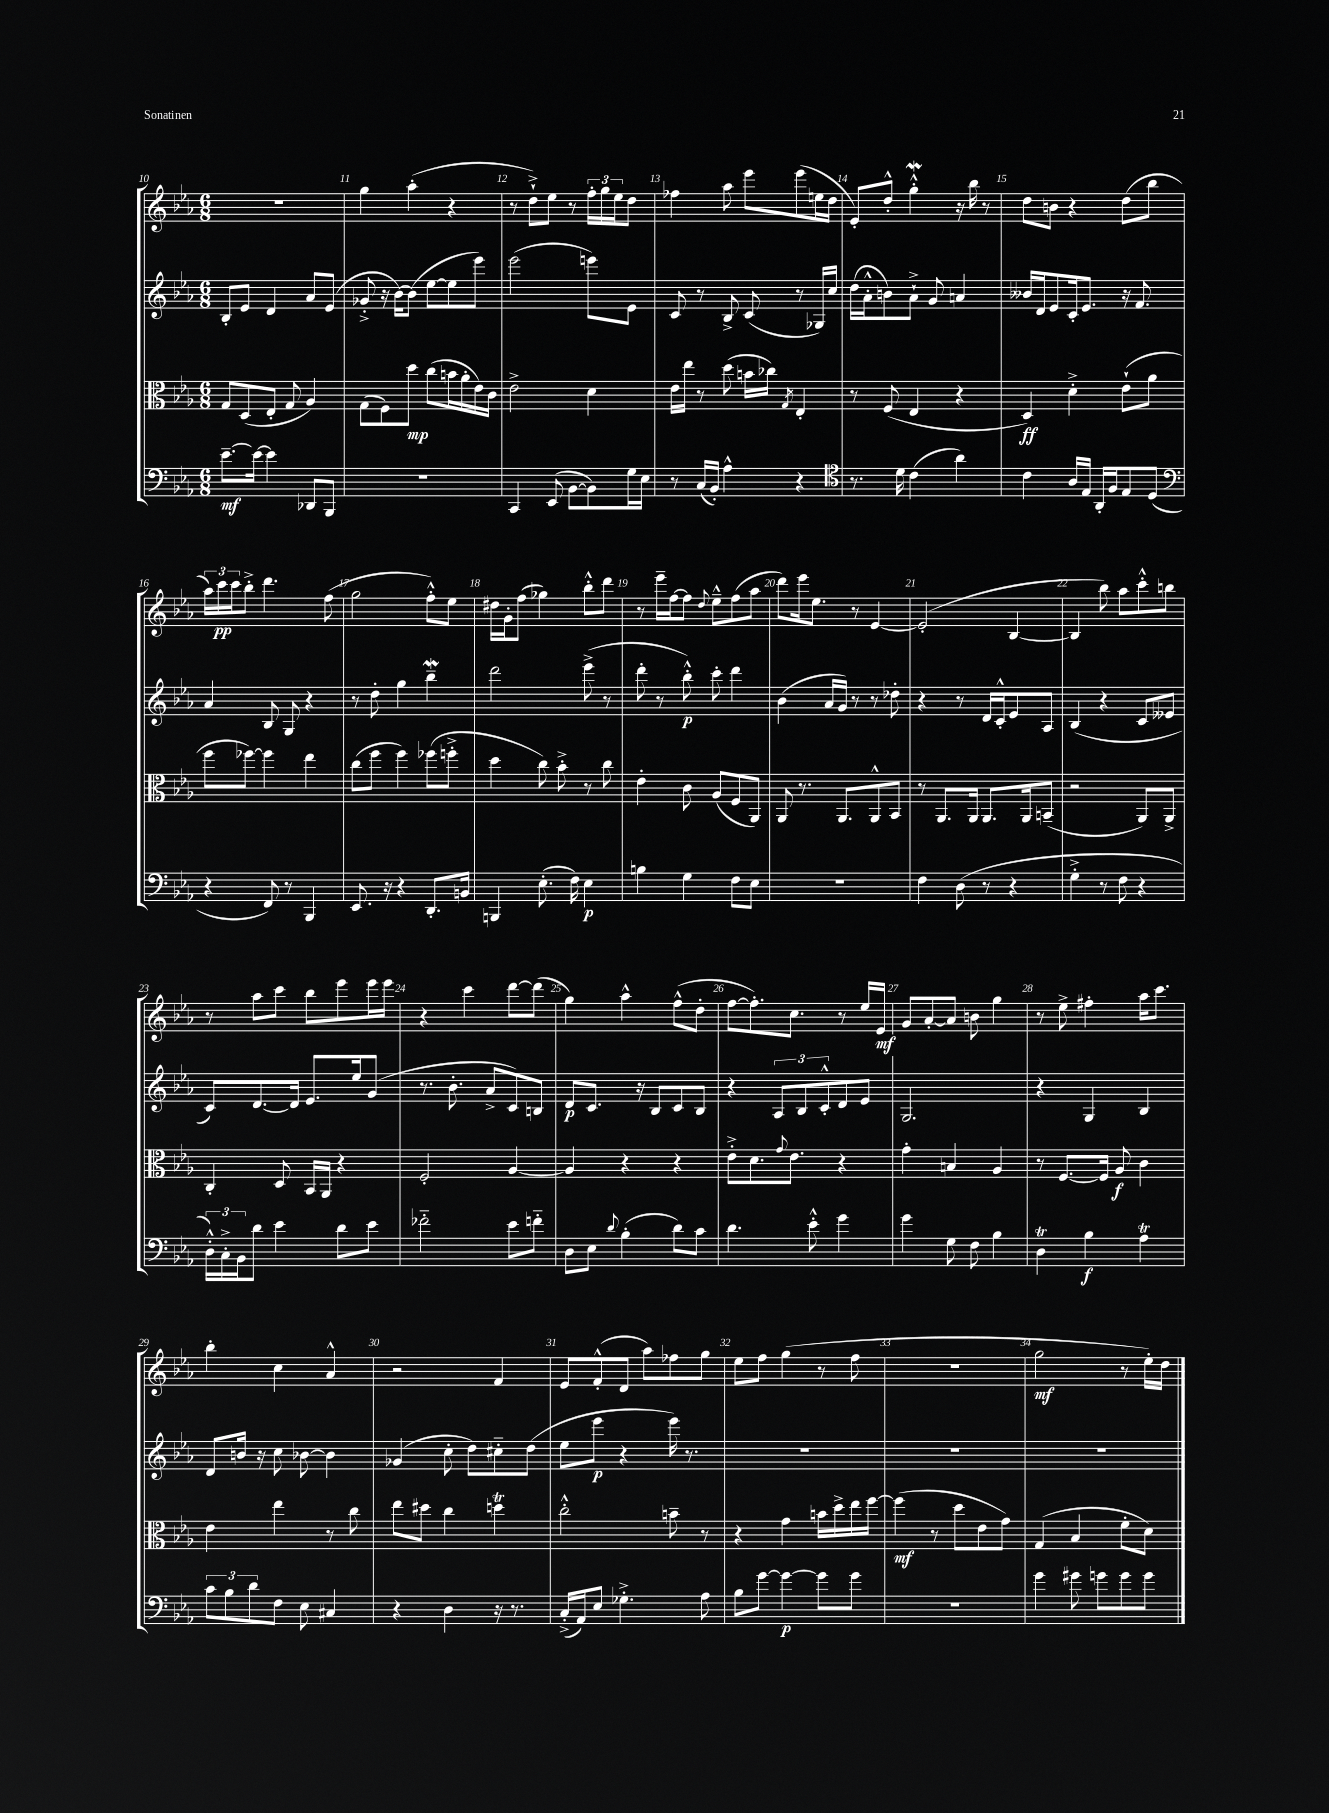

**kern	**dynam	**kern	**dynam	**kern	**dynam	**kern	**dynam
*part4	*part4	*part3	*part3	*part2	*part2	*part1	*part1
*staff4	*staff4	*staff3	*staff3	*staff2	*staff2	*staff1	*staff1
*clefF4	*	*clefC3	*	*clefG2	*	*clefG2	*
*k[b-e-a-]	*	*k[b-e-a-]	*	*k[b-e-a-]	*	*k[b-e-a-]	*
*M6/8	*	*M6/8	*	*M6/8	*	*M6/8	*
=10	=10	=10	=10	=10	=10	=10	=10
[8.e-~\L	mf	8G/L	.	8B-'/L	.	2.r	.
.	.	(8D/	.	8e-/J	.	.	.
16e-\Jk_	.	.	.	.	.	.	.
4e-\]	.	8E-'/J	.	4d/	.	.	.
.	.	8G/	.	.	.	.	.
8DD-X/L	.	4A-/)	.	8a-/L	.	.	.
8BBB-/J	.	.	.	(8e-/J	.	.	.
=11	=11	=11	=11	=11	=11	=11	=11
2.r	.	(8G\L	.	8g-X'^/	.	4gg\	.
.	.	8F\)	.	16r	.	.	.
.	.	.	.	[16b-\KL)	.	.	.
.	.	8dd\J	mp	(8b-\J]	.	(4aa-'\	.
.	.	(8cc\L	.	[8ee-\L	.	.	.
.	.	16bn\L	.	8ee-\]	.	4r	.
.	.	16a-'\	.	.	.	.	.
.	.	16e-\)	.	8eee-\J)	.	.	.
.	.	16c\JJ	.	.	.	.	.
=12	=12	=12	=12	=12	=12	=12	=12
4CC/	.	2e-^\	.	(2eee-\	.	8r	.
.	.	.	.	.	.	8dd`^\L)	.
(8EE-/	.	.	.	.	.	8ee-\J	.
[8BB-\L	.	.	.	.	.	8r	.
8BB-\])	.	4d\	.	8eeen\L)	.	24ff'\LL	.
.	.	.	.	.	.	24gg\	.
.	.	.	.	.	.	24ee-\J	.
16G\L	.	.	.	8e-\J	.	8dd\J	.
16E-\JJ	.	.	.	.	.	.	.
=13	=13	=13	=13	=13	=13	=13	=13
8r	.	16e-\LL	.	8c/	.	4ff-X\	.
.	.	16ee-\JJ	.	.	.	.	.
(16C/LL	.	8r	.	8r	.	.	.
16BB-'/JJ)	.	.	.	.	.	.	.
4A-^^\	.	(8dd\	.	8B-^/	.	8aa-\	.
.	.	16bn\LL	.	(8c/	.	8eee-\L	.
.	.	16cc-X\JJ)	.	.	.	.	.
.	.	8qG/	.	.	.	.	.
4r	.	4E-'/	.	8r	.	(8eee-\	.
.	.	.	.	16G-X/LL)	.	16een\L	.
.	.	.	.	16cc/JJ	.	16dd\JJ	.
=14	=14	=14	=14	=14	=14	=14	=14
*clefC4	*	*	*	*	*	*	*
8.r	.	8r	.	(16dd\LL	.	8e-'/L)	.
.	.	.	.	16a-'^^\J	.	.	.
.	.	(8F/	.	8bn\)	.	8dd'^^/J	.
16d\	.	.	.	.	.	.	.
(4c\	.	4E-/	.	8a-`^\J	.	4ggW'^^\	.
.	.	.	.	8g/	.	.	.
4a-\)	.	4r	.	4an/	.	16r	.
.	.	.	.	.	.	16bb-\	.
.	.	.	.	.	.	8r	.
=15	=15	=15	=15	=15	=15	=15	=15
4c\	.	4D/)	ff	16b--X/LL	.	8dd\L	.
.	.	.	.	16d/J	.	.	.
.	.	.	.	8e-/	.	8bn\J	.
16A-/LL	.	4d'^\	.	16c'/k	.	4r	.
16E-/JJ	.	.	.	8.e-/J	.	.	.
16AA-'/LL	.	.	.	.	.	.	.
16F/J	.	.	.	.	.	.	.
8E-/	.	(8e-`\L	.	16r	.	(8dd\L	.
.	.	.	.	8.f/	.	.	.
(8D/J	.	8a-\J	.	.	.	8bb-\J	.
!!LO:LB:g=z
=16	=16	=16	=16	=16	=16	=16	=16
*clefF4	*	*	*	*	*	*	*
4r	.	8ff\L	.	4a-/	.	24aa-\LL)	.
.	.	.	.	.	.	24ccc\	pp
.	.	.	.	.	.	24ccc\J	.
.	.	[8ff-X\J)	.	.	.	8bb-'^\J	.
8FF/)	.	4ff-\]	.	8B-/	.	4.ddd\	.
8r	.	.	.	8G/	.	.	.
4BBB-/	.	4ee-\	.	4r	.	.	.
.	.	.	.	.	.	(8ff\	.
=17	=17	=17	=17	=17	=17	=17	=17
8.EE-/	.	(8cc\L	.	8r	.	2gg\	.
.	.	8ff\J	.	8dd'\	.	.	.
16r	.	.	.	.	.	.	.
4r	.	4ff\)	.	4gg\	.	.	.
8.DD'/L	.	(8ff-X\L	.	4bb-W~\	.	8ff'^^\L)	.
.	.	8ffn'^\J	.	.	.	8ee-\J	.
16BBn/Jk	.	.	.	.	.	.	.
=18	=18	=18	=18	=18	=18	=18	=18
4BBBn/	.	4dd\	.	2ddd\	.	16dd#X\LL	.
.	.	.	.	.	.	16g'\J	.
.	.	.	.	.	.	(8ff\J	.
(8.E-'\	.	8cc\)	.	.	.	4gg-X\)	.
.	.	8b-'^\	.	.	.	.	.
16F\)	.	.	.	.	.	.	.
4E-\	p	8r	.	(8eee-^\	.	8bb-'^^\L	.
.	.	8cc\	.	8r	.	8ddd\J	.
=19	=19	=19	=19	=19	=19	=19	=19
4Bn\	.	4e-'\	.	8ddd'\	.	8r	.
.	.	.	.	8r	.	16eee-~\LL	.
.	.	.	.	.	.	[16ff\J	.
4G\	.	8c\	.	8bb-'^^\)	p	8ff\J]	.
.	.	.	.	.	.	8qqdd/	.
.	.	(8A-/L	.	8ccc'\	.	8ee-~^^\L	.
8F\L	.	8F/	.	4ddd\	.	(8ff\	.
8E-\J	.	8AA-/J)	.	.	.	8aa-\J	.
=20	=20	=20	=20	=20	=20	=20	=20
2.r	.	8AA-/	.	(4b-\	.	8ddd\L)	.
.	.	8.r	.	.	.	16eee-\k	.
.	.	.	.	.	.	8.ee-\J	.
.	.	.	.	16a-/LL	.	.	.
.	.	8.AA-/L	.	16g/JJ)	.	.	.
.	.	.	.	8r	.	8r	.
.	.	8AA-^^/	.	8r	.	[4e-/	.
.	.	8BB-/J	.	8dd-X'\	.	.	.
=21	=21	=21	=21	=21	=21	=21	=21
4F\	.	8r	.	4r	.	(2e-'/]	.
.	.	8.AA-/L	.	.	.	.	.
(8D\	.	.	.	8r	.	.	.
.	.	16AA-/Jk	.	.	.	.	.
8r	.	8.AA-/L	.	16d/LL	.	.	.
.	.	.	.	16c'^^/J	.	.	.
4r	.	.	.	8e-/	.	[4B-/	.
.	.	16AA-/k	.	.	.	.	.
.	.	(8BBn~/J	.	8A-/J	.	.	.
=22	=22	=22	=22	=22	=22	=22	=22
4G'^\	.	2r	.	(4B-/	.	4B-/]	.
8r	.	.	.	4r	.	8bb-\)	.
8F\	.	.	.	.	.	8aa-\L	.
4r	.	8AA-/L)	.	8c/L	.	8ccc'^^\	.
.	.	8AA-^/J	.	8e--X/J	.	8bbn\J	.
!!LO:LB:g=z
=23	=23	=23	=23	=23	=23	=23	=23
24D'^^\LL)	.	4C'/	.	8c/L)	.	8r	.
24C'^\	.	.	.	.	.	.	.
24BB-\J	.	.	.	.	.	.	.
8d\J	.	.	.	[8.d/	.	8aa-\L	.
4e-\	.	8D/	.	.	.	8ccc\J	.
.	.	.	.	16d/Jk]	.	.	.
.	.	16BB-/LL	.	8.e-/L	.	8bb-\L	.
.	.	16AA-/JJ	.	.	.	.	.
8d\L	.	4r	.	.	.	8eee-\	.
.	.	.	.	16ee-/k	.	.	.
8e-\J	.	.	.	(8g/J	.	16eee-\L	.
.	.	.	.	.	.	16eee-\JJ	.
=24	=24	=24	=24	=24	=24	=24	=24
2f-X\	.	2F'/	.	8.r	.	4r	.
.	.	.	.	8.b-'\	.	.	.
.	.	.	.	.	.	4ccc\	.
.	.	.	.	8a-^/L	.	.	.
8e-\L	.	[4A-/	.	8c/)	.	[8ddd\L	.
8fn\J	.	.	.	8Bn/J	.	(8ddd\J]	.
=25	=25	=25	=25	=25	=25	=25	=25
8D\L	.	4A-/]	.	8d/L	p	4gg\)	.
8E-\J	.	.	.	8.c/J	.	.	.
8qqd/	.	.	.	.	.	.	.
(4B-'\	.	4r	.	.	.	4aa-^^\	.
.	.	.	.	16r	.	.	.
.	.	.	.	8B-/L	.	.	.
8d\L)	.	4r	.	8c/	.	(8ff^^\L	.
8c\J	.	.	.	8B-/J	.	8dd'\J	.
=26	=26	=26	=26	=26	=26	=26	=26
4.d\	.	8e-'^\L	.	4r	.	[8ff\L	.
.	.	8.d\	.	.	.	8.ff'\])	.
.	.	.	.	12A-/L	.	.	.
.	.	8qqg/	.	.	.	.	.
.	.	8.e-\J	.	.	.	8.cc\J	.
.	.	.	.	12B-/	.	.	.
8e-'^^\	.	.	.	.	.	.	.
.	.	.	.	12c'^^/	.	.	.
4g\	.	4r	.	8d/	.	8r	.
.	.	.	.	8e-/J	.	16ee-/LL	.
.	.	.	.	.	.	16e-/JJ	mf
=27	=27	=27	=27	=27	=27	=27	=27
4g\	.	4g'\	.	2.G/	.	8g/L	.
.	.	.	.	.	.	[8a-'/	.
8G\	.	4Bn/	.	.	.	8a-/J]	.
8F\	.	.	.	.	.	8bn\	.
4B-\	.	4A-/	.	.	.	4gg\	.
=28	=28	=28	=28	=28	=28	=28	=28
4Dt\	.	8r	.	4r	.	8r	.
.	.	[8.F/L	.	.	.	8ee-^\	.
4B-\	f	.	.	4G/	.	4ff#X'\	.
.	.	16F/Jk]	.	.	.	.	.
.	.	8A-/	f	.	.	.	.
4A-T\	.	4c\	.	4B-/	.	16aa-\KL	.
.	.	.	.	.	.	8.ccc\J	.
!!LO:LB:g=z
=29	=29	=29	=29	=29	=29	=29	=29
12c\L	.	4e-\	.	8d/L	.	4bb-'\	.
12B-\	.	.	.	.	.	.	.
.	.	.	.	16bn/Jk	.	.	.
12d\	.	.	.	.	.	.	.
.	.	.	.	16r	.	.	.
8F\J	.	4ee-\	.	8cc\	.	4cc\	.
8E-\	.	.	.	[8b-X\	.	.	.
4C#X/	.	8r	.	4b-\]	.	4a-^^/	.
.	.	8cc\	.	.	.	.	.
=30	=30	=30	=30	=30	=30	=30	=30
4r	.	8ee-\L	.	(4g-X/	.	2r	.
.	.	8dd#X\J	.	.	.	.	.
4D\	.	4cc\	.	8cc'\	.	.	.
.	.	.	.	8dd\L)	.	.	.
16r	.	4ddnt\	.	8cc#X\	.	4f/	.
8.r	.	.	.	.	.	.	.
.	.	.	.	(8dd\J	.	.	.
=31	=31	=31	=31	=31	=31	=31	=31
(16C'^/LL	.	2cc'^^\	.	8ee-\L	.	8e-/L	.
16AA-/J)	.	.	.	.	.	.	.
8E-/J	.	.	.	8eee-\J	p	(8f'^^/	.
4.G-X'^\	.	.	.	4r	.	8d/J	.
.	.	.	.	.	.	8aa-\L)	.
.	.	8bn~\	.	16eee-\)	.	8ff-X\	.
.	.	.	.	8.r	.	.	.
8A-\	.	8r	.	.	.	8gg\J	.
=32	=32	=32	=32	=32	=32	=32	=32
8B-\L	.	4r	.	2.r	.	8ee-\L	.
[8g\J	.	.	.	.	.	8ff\J	.
4g\_	p	4g\	.	.	.	(4gg\	.
8g\L]	.	16bn\LL	.	.	.	8r	.
.	.	16dd^\	.	.	.	.	.
8g\J	.	16ee-\	.	.	.	8ff\	.
.	.	[16ff\JJ	.	.	.	.	.
=33	=33	=33	=33	=33	=33	=33	=33
2.r	.	(4ff\]	mf	2.r	.	2.r	.
.	.	8r	.	.	.	.	.
.	.	8dd\L	.	.	.	.	.
.	.	8e-\	.	.	.	.	.
.	.	8g\J)	.	.	.	.	.
=34	=34	=34	=34	=34	=34	=34	=34
4g\	.	(4G/	.	2.r	.	2gg\	mf
8g#X\	.	4B-/	.	.	.	.	.
8gn\L	.	.	.	.	.	.	.
8g\	.	8f'\L	.	.	.	8r	.
8g\J	.	8d\J)	.	.	.	16ee-'\LL)	.
.	.	.	.	.	.	16dd\JJ	.
==	==	==	==	==	==	==	==
*-	*-	*-	*-	*-	*-	*-	*-
